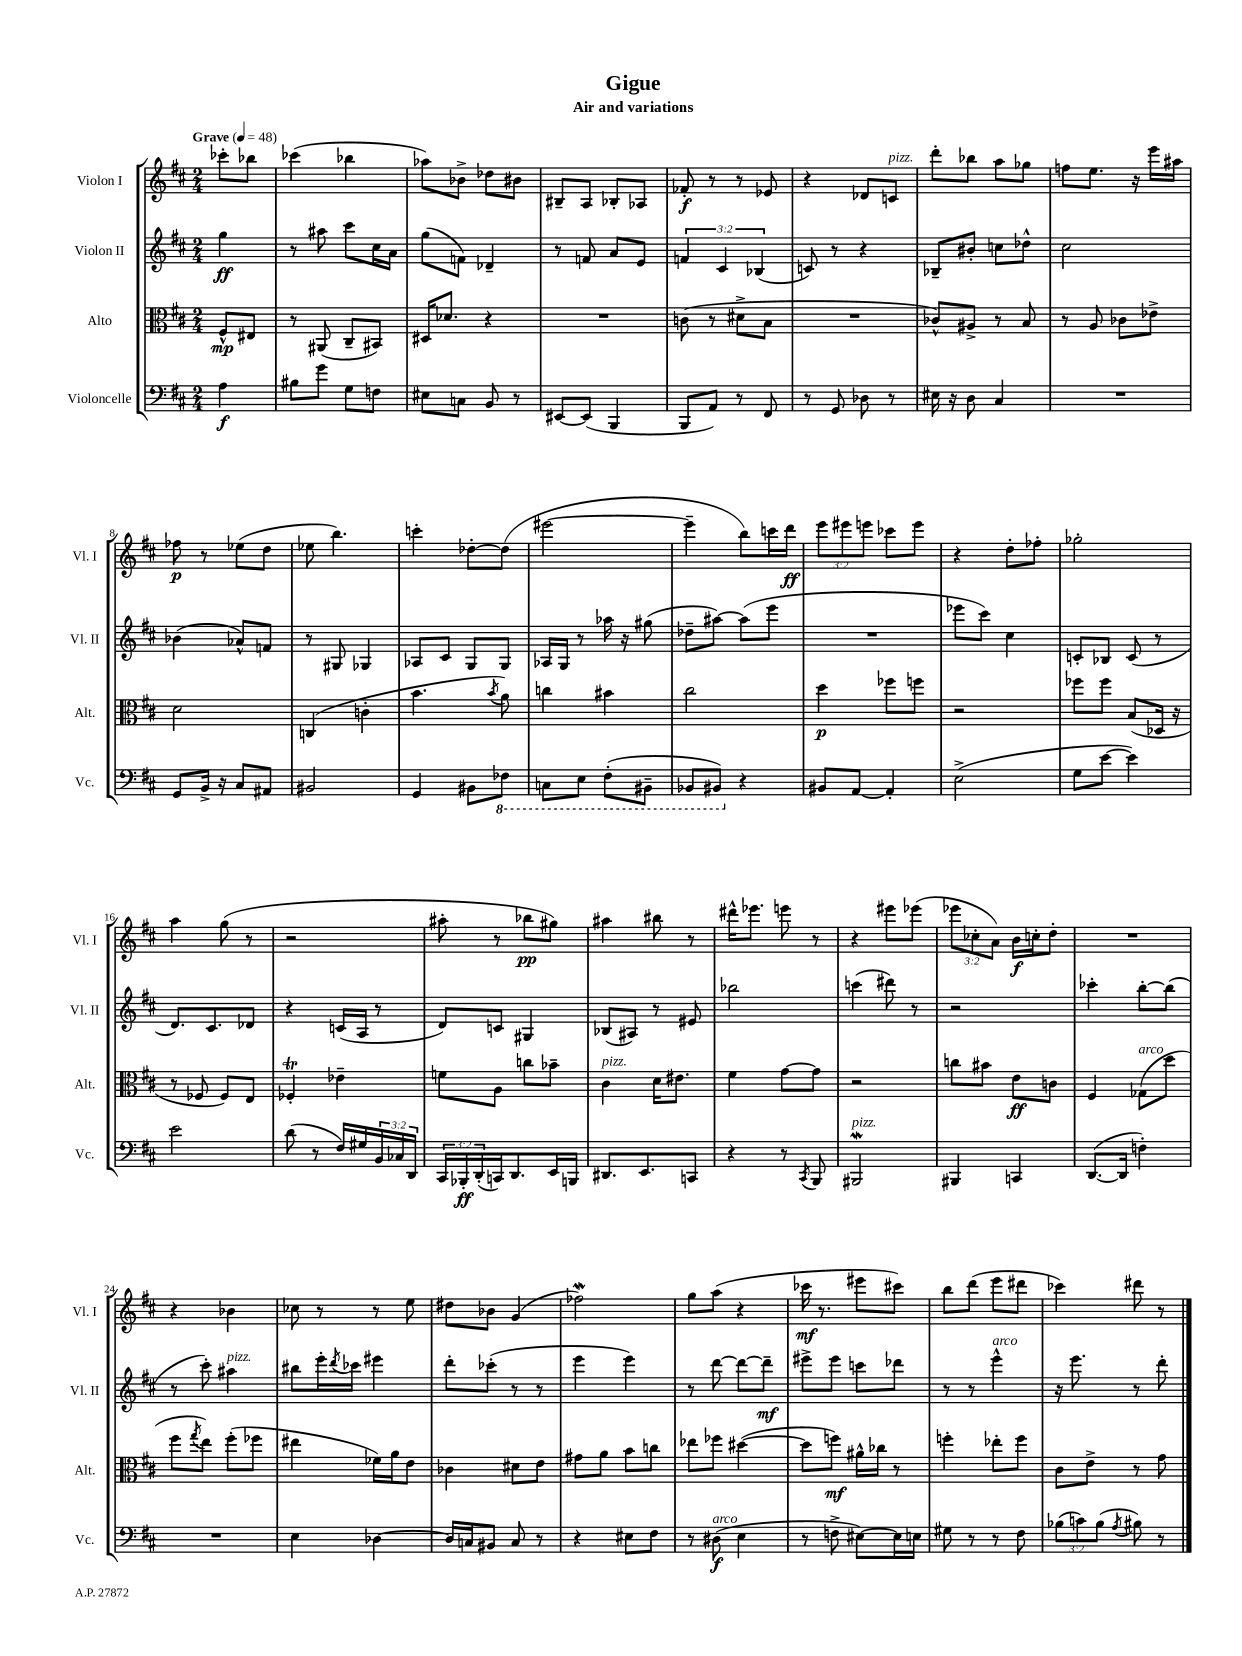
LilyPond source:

\header { title = "Gigue" subtitle = "Air and variations" }
<<
\new StaffGroup <<
\new Staff = "s0" \with { instrumentName = "Violon I" shortInstrumentName = "Vl. I" } {
    \clef treble \key d \major \numericTimeSignature \time 2/4 \override Staff.TupletNumber.text = #tuplet-number::calc-fraction-text \partial 4 \tempo "Grave" 4 = 48
    ces'''8-. bes''8 |
    ces'''4( bes''4 |
    aes''8) bes'8-> des''8 bis'8 |
    bis8-- a8 bes8-. aes8 |
    fes'8-.\f r8 r8 ees'8 |
    r4 des'8 c'8^\markup { \italic "pizz." } |
    d'''8-. bes''8 a''8 ges''8 |
    f''8 e''8. r16 e'''16 ais''16 |
    fes''8\p r8 ees''8( d''8 |
    ees''8 b''4.) |
    c'''4-. des''8~-. des''8( |
    eis'''2~ |
    eis'''4-- b''8) c'''16 d'''16\ff |
    \tuplet 3/2 { e'''8 eis'''8 e'''8 } ces'''8 e'''8 |
    r4 d''8-. fes''8-. |
    ges''2-. |
    a''4 g''8( r8 |
    r2 |
    ais''8-. r8 bes''8\pp gis''8) |
    ais''4 bis''8 r8 |
    dis'''16-^ ees'''8. e'''8 r8 |
    r4 eis'''8 ees'''8( |
    \tuplet 3/2 { ees'''8 ces''8-. a'8) } b'16\f c''16-. d''8-. |
    R2 |
    r4 bes'4 |
    ces''8 r8 r8 e''8 |
    dis''8 bes'8 g'4( |
    fes''2\mordent) |
    g''8 a''8( r4 |
    ces'''16\mf r8. eis'''8 cis'''8) |
    b''8 d'''8( e'''8 dis'''8 |
    ces'''4) dis'''8 r8 \bar "|." |
}
\new Staff = "s1" \with { instrumentName = "Violon II" shortInstrumentName = "Vl. II" } {
    \clef treble \key d \major \numericTimeSignature \time 2/4 \override Staff.TupletNumber.text = #tuplet-number::calc-fraction-text \partial 4
    g''4\ff |
    r8 ais''8 cis'''8 cis''16 a'16 |
    g''8( f'8) des'4-- |
    r8 f'8 a'8 e'8 |
    \tuplet 3/2 { f'4 cis'4 bes4( } |
    c'8) r8 r4 |
    bes8-- bis'8-. c''8 des''8-^ |
    cis''2 |
    bes'4( aes'8-^) f'8 |
    r8 gis8 ges4 |
    aes8 cis'8 g8 g8 |
    aes16 g16 r8 aes''16 r16 gis''8( |
    des''8-- ais''8~) ais''8( e'''8 |
    R2 |
    ees'''8 cis'''8) cis''4 |
    c'8-. bes8 c'8( r8 |
    d'8.) cis'8. des'8 |
    r4 c'16( a16 r8 |
    d'8) c'8 gis4 |
    bes8( ais8) r8 eis'8 |
    bes''2 |
    c'''4( dis'''8) r8 |
    r2 |
    ces'''4-. b''8~-. b''8( |
    r8 cis'''8-.) ais''4^\markup { \italic "pizz." } |
    bis''8 e'''16-. \acciaccatura { d'''8 } ces'''16 eis'''4 |
    d'''8-. ces'''8-.( r8 r8 |
    e'''4 e'''4) |
    r8 d'''8~ d'''8~ d'''8--\mf |
    eis'''8-> eis'''8 c'''8 des'''8 |
    r8 r8 e'''4-^^\markup { \italic "arco" } |
    r16 e'''8. r8 d'''8-. \bar "|." |
}
\new Staff = "s2" \with { instrumentName = "Alto" shortInstrumentName = "Alt." } {
    \clef alto \key d \major \numericTimeSignature \time 2/4 \partial 4
    fis8-^\mp eis8 |
    r8 ais,8( cis8-- bis,8) |
    dis16 des'8. r4 |
    R2 |
    c'8( r8 dis'8-> b8 |
    R2 |
    ces'8-^) ais8-> r8 b8 |
    r8 a8 ces'8 ees'8-> |
    d'2 |
    c4( c'4-. |
    b'4. \acciaccatura { b'8 } a'8) |
    c''4 bis'4 |
    cis''2 |
    d''4\p fes''8 f''8 |
    r2 |
    fes''8 fes''8 b8( des16 r16 |
    r8 fes8 fes8) e8 |
    fes4-.\trill ees'4-- |
    f'8 a8 c''8 bes'8-- |
    cis'4^\markup { \italic "pizz." } d'16 eis'8. |
    fis'4 g'8~ g'8 |
    r2 |
    c''8 bis'8 e'8\ff c'8 |
    fis4 ges8^\markup { \italic "arco" }( d''8 |
    fis''8 \acciaccatura { g''8 } e''8) fis''8-.( fes''8 |
    eis''4 fes'16) a'16 e'8 |
    ces'4 dis'8 e'8 |
    gis'8 a'8 b'8 c''8 |
    ees''8 fes''8 dis''4~( |
    dis''8 f''8\mf) ais'16-^ ces''16 r8 |
    f''4-. ees''8-. f''8 |
    cis'8 e'8-> r8 g'8 \bar "|." |
}
\new Staff = "s3" \with { instrumentName = "Violoncelle" shortInstrumentName = "Vc." } {
    \clef bass \key d \major \numericTimeSignature \time 2/4 \override Staff.TupletNumber.text = #tuplet-number::calc-fraction-text \partial 4
    a4\f |
    bis8 g'8 g8 f8 |
    eis8 c8 b,8 r8 |
    eis,8~ eis,8( b,,4 |
    b,,8 a,8) r8 fis,8 |
    r8 g,8 des8 r8 |
    eis16 r16 d8 cis4 |
    R2 |
    g,8 b,16-> r16 cis8 ais,8 |
    bis,2 |
    g,4 bis,8 \ottava #-1 fes,8 |
    c,8 e,8 fis,8-.( bis,,8-- |
    bes,,8 bis,,8) \ottava #0 r4 |
    bis,8 a,8~ a,4-. |
    e2->( |
    g8 e'8~ e'4) |
    e'2 |
    d'8( r8 fis16) gis16 \tuplet 3/2 { b,16 ces16 d,16 } |
    \tuplet 3/2 { cis,16 bes,,16-.\ff d,16-.( } c,16) d,8. e,16 b,,16 |
    dis,8. e,8. c,8 |
    r4 r8 \acciaccatura { cis,8 } b,,8 |
    bis,,2\mordent^\markup { \italic "pizz." } |
    bis,,4 c,4 |
    d,8.~( d,16 f4-.) |
    R2 |
    e4 des4~ |
    des16 c16 bis,8 c8 r8 |
    r4 eis8 fis8 |
    r8 dis8\f^\markup { \italic "arco" }( e4 |
    r8 f8-> eis8~) eis16 e16 |
    gis8 r8 r8 fis8 |
    \tuplet 3/2 { bes8( c'8) bes8( } \acciaccatura { a8 } bis8) r8 \bar "|." |
}
>>
>>
